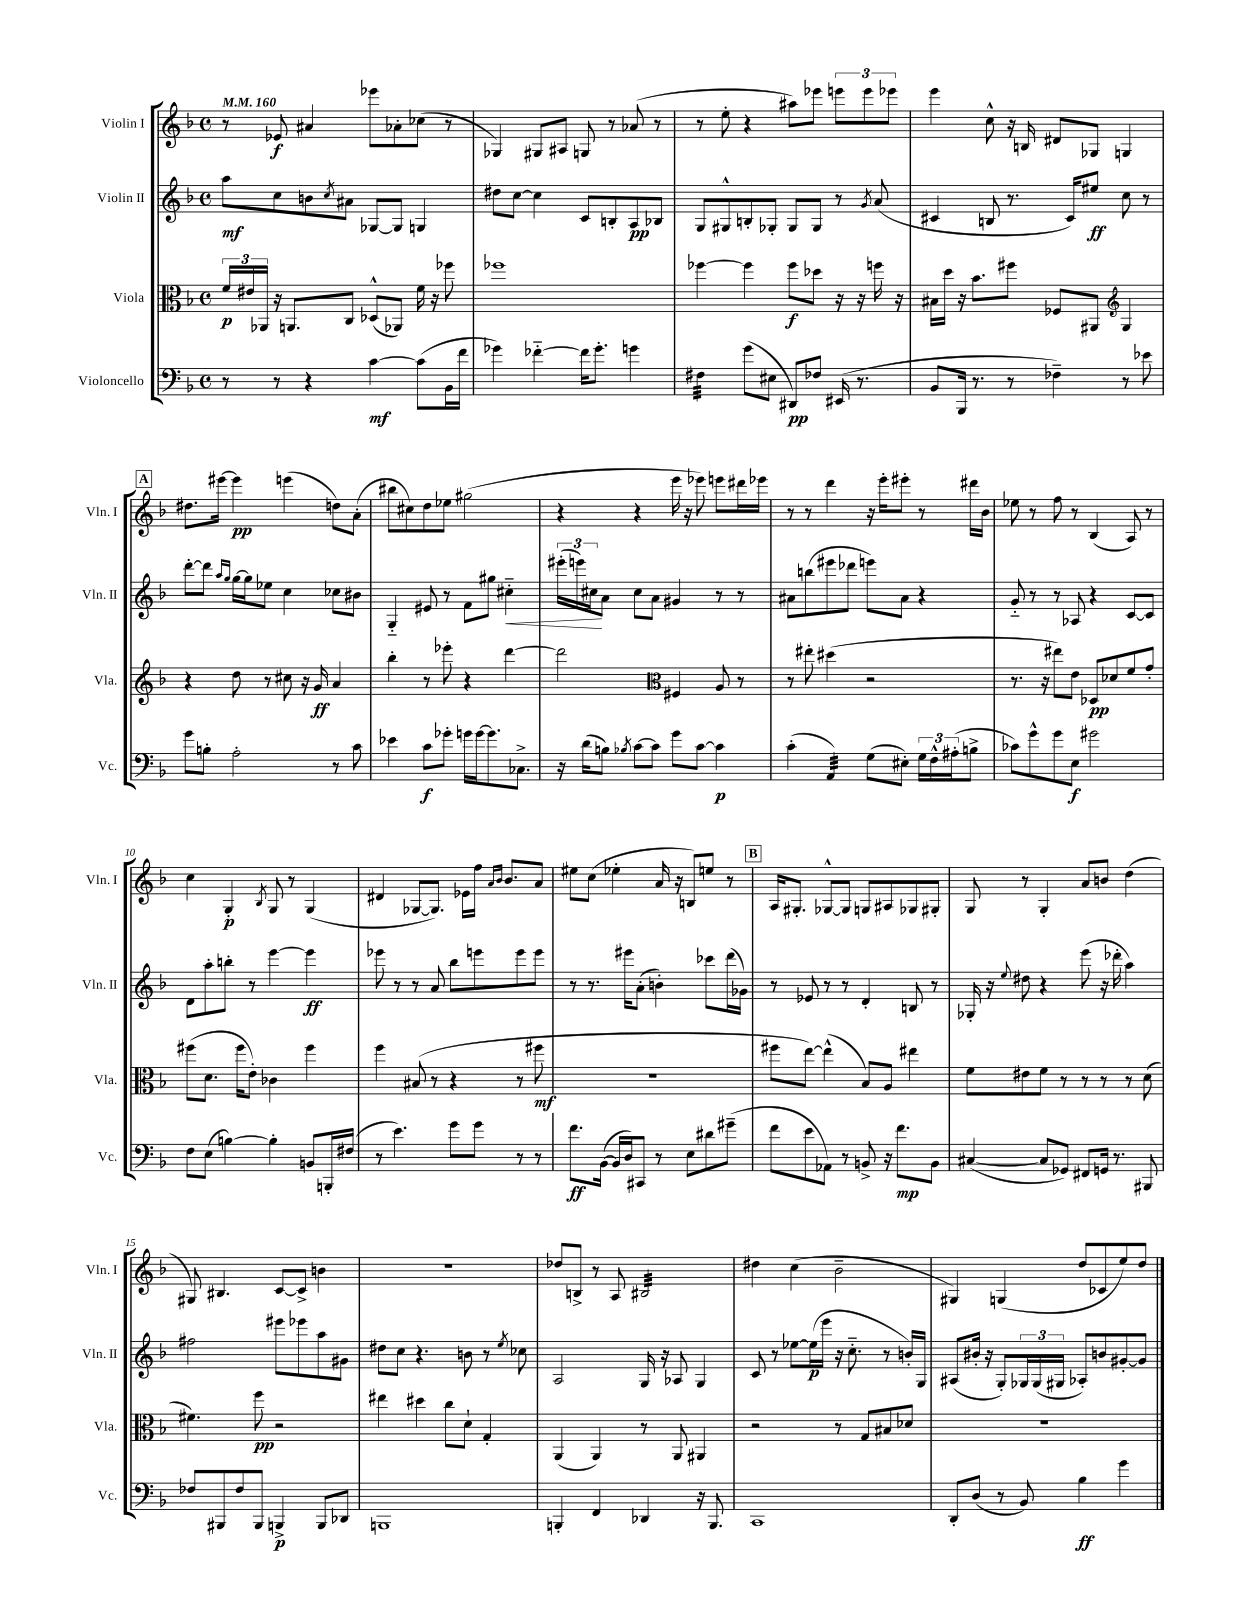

**kern	**kern	**kern	**kern
*staff4	*staff3	*staff2	*staff1
*clefF4	*clefC3	*clefG2	*clefG2
*k[b-]	*k[b-]	*k[b-]	*k[b-]
*M4/4	*M4/4	*M4/4	*M4/4
*met(c)	*met(c)	*met(c)	*met(c)
*MM160	*MM160	*MM160	*MM160
8r	24f	8aa	8r
.	24e#	.	.
.	24AA-	.	.
8r	16r	8cc	8e-
.	8.AA	.	.
4r	.	8b	4a#
.	.	8qcc	.
.	8C	8a#	.
[4c	(8D-^^	[8G-	8eee-
.	8AA-)	8G-]	8a-'
(8c]	16f	4G	(8cc-
.	16r	.	.
16BB-	8ff-	.	8r
16f	.	.	.
=	=	=	=
4g-)	1ff-	8dd#	4G-)
.	.	[8cc	.
[4f-'~	.	4cc]	8G#
.	.	.	8A#
16f-]	.	8c	8G
8.g-'	.	.	.
.	.	8B'	8r
4g	.	8A	(8a-
.	.	8B-	8r
=	=	=	=
4F#	[4ff-	8G	8r
.	.	8G#^^	8ee'
(8g	4ff-]	8B'	4r
8E#	.	8G-'	.
8DD#)	8ff-	8G-	8aa#)
8F-	8dd-	8G-	8eee-
(16EE#	16r	8r	12eee
8.r	16r	.	.
.	.	.	12eee
.	.	8qg	.
.	16ff	(8a	.
.	.	.	12eee-
.	16r	.	.
=	=	=	=
8BB-	16B#	4c#	4eee
.	16dd	.	.
16BBB-	16r	.	.
8.r	8.b-	.	.
.	.	8B	8cc^^
8r	8ff#	8.r	16r
.	.	.	16B
4F-~)	8F-	.	8d#
.	.	16c#)	.
.	8AA#	8ee#	8G-
*	*clefG2	*	*
8r	4G	8cc	4G
8e-	.	8r	.
=	=	=	=
8g	4r	[8ddd'	8.dd#
8B'	.	8ddd]	.
.	.	.	[16eee#
.	.	16qqaa	.
.	.	16qqgg	.
2A'	8dd	[16gg	4eee#]
.	.	16gg]	.
.	8r	8ee-	.
.	8cc#	4cc	(4eee
.	16r	.	.
.	16g	.	.
8r	4a	8cc-	8dd)
8c	.	8b#	(8a'
=	=	=	=
4e-	4bb-'	4G'~	8bb#
.	.	.	8cc#)
8c	8r	8e#	8dd
8g-'	8eee-'	8r	8ee-
16g	4r	8f	(2gg#
[16g	.	.	.
8.g]	.	8gg#	.
.	[4ddd	4cc#'~	.
8.C-^	.	.	.
=	=	=	=
16r	2ddd]	(24eee#'	4r
.	.	24eee)	.
(16d	.	.	.
.	.	24cc#	.
8B)	.	8a	.
8qB-	.	.	.
[8c	.	8cc#	4r
8c]	.	8a	.
*	*clefC3	*	*
8g	4F#	4g#	16eee
.	.	.	16r
[8c	.	.	8eee-)
4c]	8A	8r	8eee
.	8r	8r	16ddd#
.	.	.	16eee-
=	=	=	=
(4c'	8r	8a#	8r
.	8ee#'	(8bb	8r
4AA)	(4dd#	8eee#	4ddd
.	.	8ddd-	.
(8G	2r	8eee)	16r
.	.	.	16eee'
8E#')	.	8a#	8eee#'
24G	.	4r	8r
24F^^	.	.	.
(24A#'	.	.	.
8B^	.	.	16ddd#
.	.	.	16b-
=	=	=	=
8c-)	8.r	8g'~	8ee-
8g^^	.	8r	8r
.	16r	.	.
8g	8ee#)	8r	8ff
8E	8e	8A-	8r
2g#	8D-	4r	(4B-
.	8d-	.	.
.	8f	[8c	8A)
.	8g'	8c]	8r
=	=	=	=
8F	(8ff#	8d	4cc
(8E	8.d	8aa'	.
[4B)	.	8bb'	4G'
.	16ff#	.	.
.	8e')	8r	.
.	.	.	8qB-
4B']	4c-	[4eee	8G
.	.	.	8r
8BB	4ff#	4eee]	(4G
16BBB'	.	.	.
(16F#	.	.	.
=	=	=	=
8r	4ff	8eee-	4d#
4.e)	.	8r	.
.	(8B#	8r	[8G-
.	8r	8a	8.G-])
8g	4r	8bb-	.
.	.	.	16e-
8g	.	8eee	16ff
.	.	.	16qqa
.	.	.	16qqb-
.	.	.	8.b-
8r	8r	8eee	.
8r	8ff#	8eee	8a
=	=	=	=
8.f	1r	8r	8ee#
.	.	8.r	(8cc
([16BB-	.	.	.
16BB-]	.	.	4ee-'
16D)	.	16eee#	.
8CC#	.	(8a'	.
8r	.	4b')	16a
.	.	.	16r
8E	.	.	8B)
8d#	.	8ccc-	8ee
(8g#~	.	(16ddd	8r
.	.	16g-)	.
=	=	=	=
8f	8ff#	8r	16A
.	.	.	8.G#'
8e	[8ee)	8e-	.
8AA-)	(4ee^^]	8r	[8G-^^
8r	.	8r	8G-]
8BB^	8B-)	4d'	8G
16r	8A	.	8A#
8.f	.	.	.
.	4ee#	8B	8G-
8BB	.	8r	8G#'
=	=	=	=
([4C#	8f	16G-'	8G
.	.	16r	.
.	.	8qqee	.
.	8e#	8dd#	8r
8C#]	8f	4r	4G'
8GG-)	8r	.	.
8FF#	8r	(8eee	8a
16GG	8r	16r	8b
8.r	.	16ddd-'	.
.	8r	4aa)	(4dd
8BBB#	(8d	.	.
=	=	=	=
8F-	4.f#)	2ff#	8G#)
8BBB#	.	.	4.B#
8F-	.	.	.
8BBB#	8ff	.	.
4BBB^	2r	8eee#	[8c
.	.	8eee-	8c^]
8BBB	.	8aa	4b
8DD-	.	8g#	.
=	=	=	=
1BBB	4ee#	8dd#	1r
.	.	8cc	.
.	4dd#	4.r	.
.	8cc	.	.
.	8d`	8b	.
.	4G'	8r	.
.	.	8qee	.
.	.	8cc-	.
=	=	=	=
4BBB'	(4AA	2A	8dd-
.	.	.	8B^
4FF	4AA)	.	8r
.	.	.	8A
4DD-	8r	16G	2B#
.	.	16r	.
.	8AA	8A-	.
16r	4AA#	4G	.
8.BBB	.	.	.
=	=	=	=
1CC	2r	8c	4dd#
.	.	8r	.
.	.	[8ee-	(4cc
.	.	(16ee-]	.
.	.	16eee	.
.	8r	16r	2b-~
.	.	8.cc'~	.
.	8G	.	.
.	8B#	8r	.
.	8d-	16b')	.
.	.	16G	.
=	=	=	=
8DD'	1r	(8A#	4G#)
(8D	.	16b#'	.
.	.	16r	.
8r	.	8G')	(4G
8BB-)	.	24G-	.
.	.	(24G-	.
.	.	24G#	.
4B-	.	8A-')	8dd
.	.	8b	8c-
4g	.	[8g#'	8ee)
.	.	8g#]	8dd
==	==	==	==
*-	*-	*-	*-
